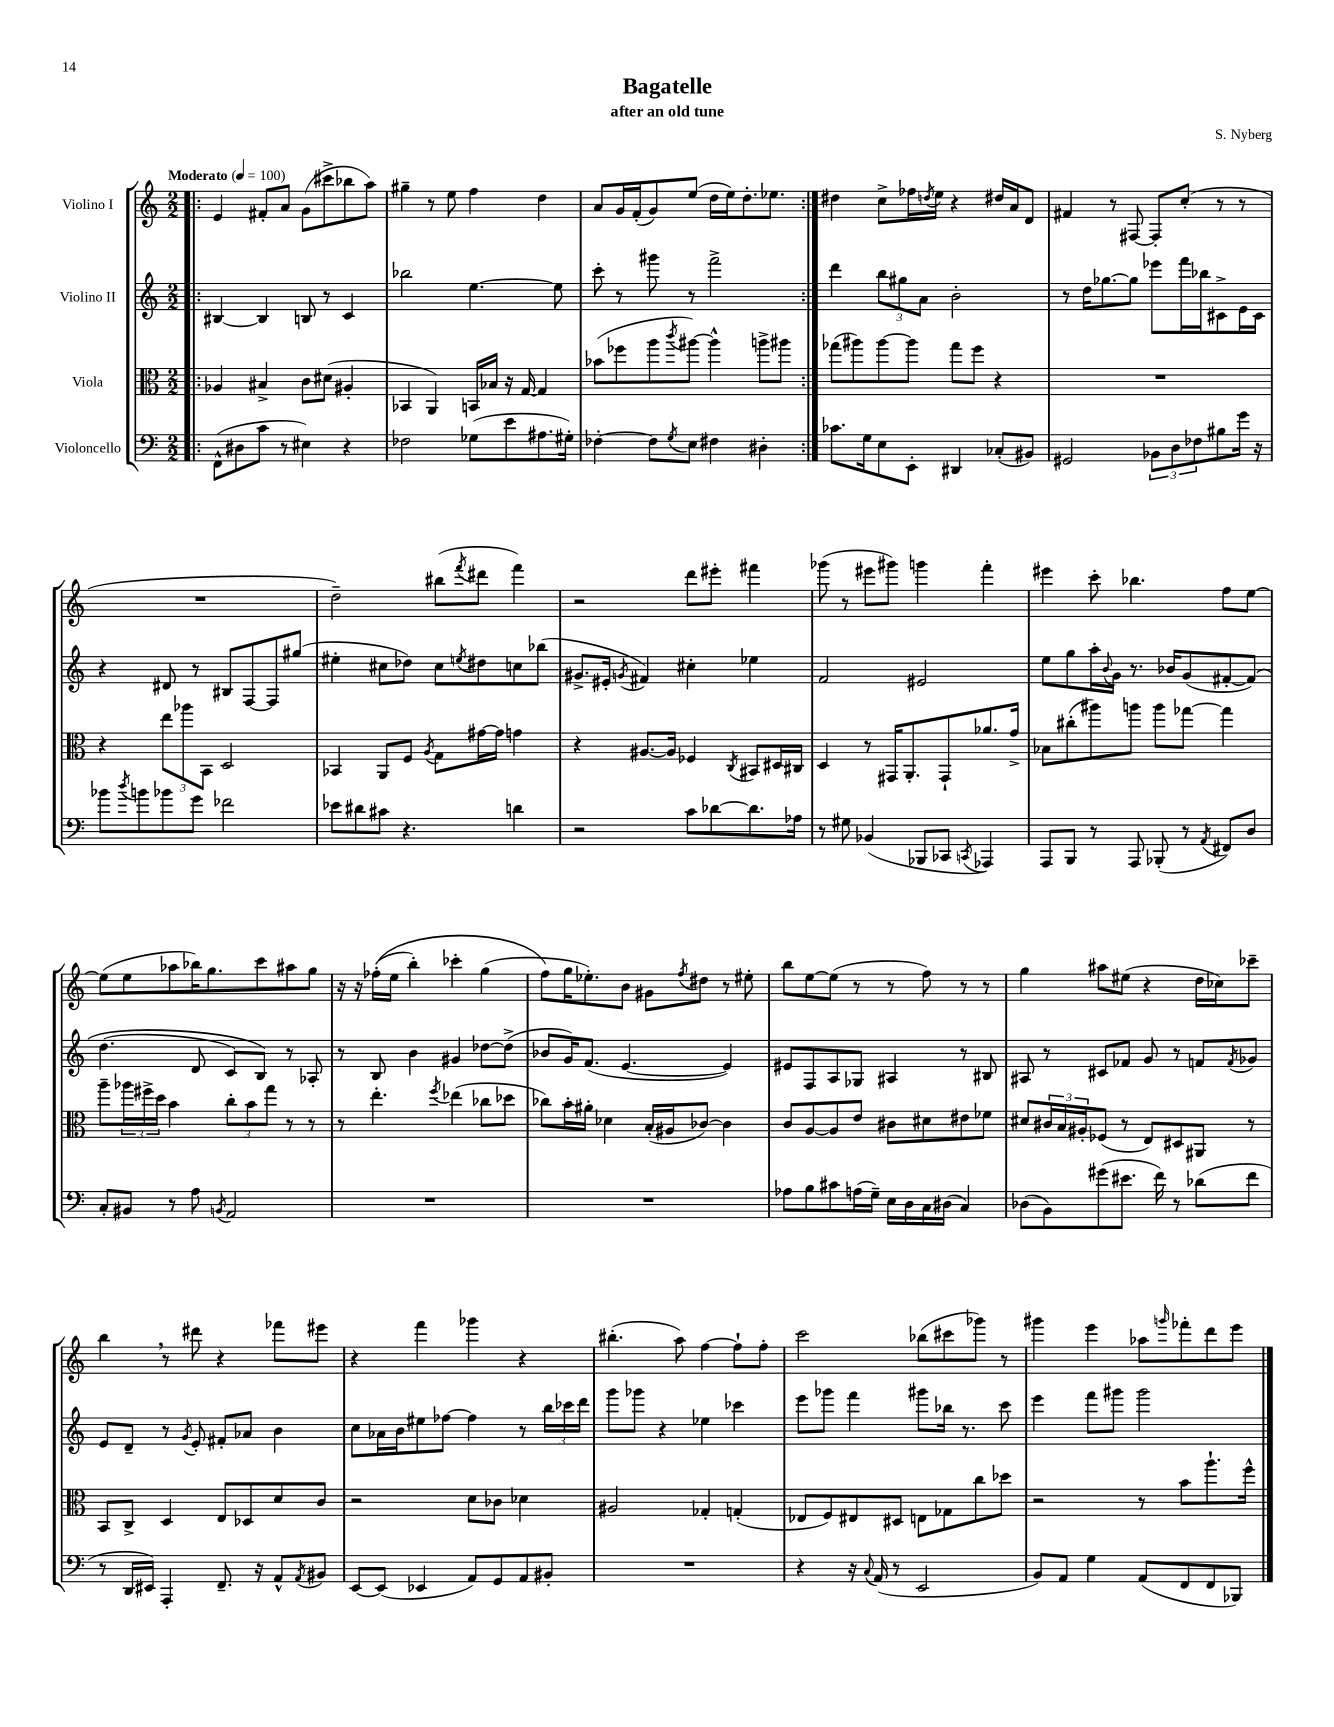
\header { title = "Bagatelle" composer = "S. Nyberg" subtitle = "after an old tune" }
<<
\new StaffGroup <<
\new Staff = "s0" \with { instrumentName = "Violino I" } {
    \clef treble \key c \major \numericTimeSignature \time 2/2 \tempo "Moderato" 4 = 100
    \repeat volta 2 { \bar ".|:" e'4 fis'8-. a'8 g'8( cis'''8-> bes''8 a''8) |
    gis''4-- r8 e''8 f''4 d''4 |
    a'8 g'16 f'16-.( g'8) e''8( d''16 e''16) d''8.-. ees''8. | }
    dis''4 c''8-> fes''16 \acciaccatura { d''8 } e''16 r4 dis''16 a'16 d'8 |
    fis'4 r8 fis8~ fis8-. c''8-.( r8 r8 |
    R1 |
    d''2--) bis''8( \acciaccatura { f'''8 } dis'''8 f'''4) |
    r2 d'''8 eis'''8-. fis'''4 |
    ges'''8( r8 eis'''8 gis'''8) g'''4 f'''4-. |
    eis'''4 c'''8-. bes''4. f''8 e''8~ |
    e''8( e''8 aes''8 bes''16) g''8. c'''8 ais''8 g''8 |
    r16 r16 fes''16-.(\( e''16 b''4-.) ces'''4-. g''4( |
    f''8\) g''16 ees''8.-.) b'8 gis'8 \acciaccatura { f''8 } dis''8 r8 eis''8-. |
    b''8 e''8~ e''8( r8 r8 f''8) r8 r8 |
    g''4 ais''8 eis''8( r4 d''16 ces''16) ces'''8-- |
    b''4 \breathe r8 dis'''8 r4 fes'''8 eis'''8 |
    r4 f'''4 ges'''4 r4 |
    bis''4.-.( a''8) f''4~ f''8-! f''8-. |
    c'''2 bes''8( cis'''8 ges'''8) r8 |
    gis'''4 e'''4 aes''8 \grace { g'''16 } fes'''8-. d'''8 e'''8 \bar "|." |
}
\new Staff = "s1" \with { instrumentName = "Violino II" } {
    \clef treble \key c \major \numericTimeSignature \time 2/2
    \repeat volta 2 { \bar ".|:" bis4~ bis4 b8 r8 c'4 |
    bes''2 e''4.~ e''8 |
    c'''8-. r8 gis'''8 r8 f'''2-> | }
    d'''4 \tuplet 3/2 { b''8 gis''8 a'8 } b'2-. |
    r8 d''16 ges''8.~ ges''8 ees'''8 f'''16 bes''16 cis'8-> e'16 cis'16 |
    r4 dis'8 r8 bis8 f8~ f8 gis''8( |
    eis''4-. cis''8 des''8) cis''8 \acciaccatura { e''8 } dis''8 c''8 bes''8( |
    gis'8.-> eis'16-. \acciaccatura { g'8 } fis'4) cis''4-. ees''4 |
    f'2 eis'2 |
    e''8 g''8 a''16-. \appoggiatura { b'8 } g'16 r8. bes'16 g'8( fis'8~-. fis'8)\( |
    d''4.( d'8 c'8) b8\) r8 aes8-. |
    r8 b8 b'4 gis'4 des''8~ des''8->( |
    bes'8 g'16) f'8.( e'4.~ e'4) |
    eis'8 f8 a8 ges8 ais4 r8 bis8 |
    ais8 r8 cis'8 fes'8 g'8 r8 f'8 \acciaccatura { f'8 } ges'8 |
    e'8 d'8-- r8 \acciaccatura { g'8 } e'8-. fis'8-. aes'8 b'4 |
    c''8 aes'16 b'16 eis''8 fes''8~ fes''4 r8 \tuplet 3/2 { b''16 ces'''16 d'''16 } |
    g'''8 ges'''8 r4 ees''4 ces'''4 |
    e'''8 ges'''8 f'''4 gis'''8 bes''16 r8. c'''8 |
    e'''4 f'''8 gis'''8 gis'''2 \bar "|." |
}
\new Staff = "s2" \with { instrumentName = "Viola" } {
    \clef alto \key c \major \numericTimeSignature \time 2/2
    \repeat volta 2 { \bar ".|:" aes4 bis4-> c'8 dis'8( ais4-. |
    bes,4 a,4) b,16 bes16 r16 g16~ g4 |
    bes'8( fes''8 a''8 \acciaccatura { c'''8 } ais''8~) ais''4-^ a''8-> ais''8 | }
    ges''8( ais''8) ais''8~ ais''8 ges''8 f''8 r4 |
    R1 |
    r4 \tuplet 3/2 { e''8 aes''8 b,8 } d2 |
    bes,4 a,8 f8 \acciaccatura { a8 } g8 gis'16~ gis'16 g'4 |
    r4 ais8.~ ais16 fes4 \acciaccatura { c8 } bis,8 dis16 cis16 |
    d4 r8 gis,16 a,8.-. gis,8-! aes'8. g'16-> |
    bes8 cis''8-.( ais''8) a''8 a''8 ges''8~ ges''4 |
    a''8-- \tuplet 3/2 { aes''16 fis''16-> d''16 } b'4 \tuplet 3/2 { c''8-. b'8 g''8 } r8 r8 |
    r8 e''4.-. \acciaccatura { f''8 } ees''4( ces''8 des''8 |
    ces''8) b'16-. ais'16-. des'4 b16-.( ais16 ces'8~) ces'4 |
    c'8 a8~ a8 e'8 cis'8 dis'8 eis'8 fes'8 |
    dis'8 \tuplet 3/2 { cis'16 b16 ais16-. } fes8( r8 e8) dis8 ais,8 r8 |
    b,8 c8-> d4 e8 des8 d'8 c'8 |
    r2 d'8 ces'8 des'4 |
    ais2 ges4-. g4-.( |
    ees8 f8) eis8 dis8 e8 ges8 c''8 des''8 |
    r2 r8 b'8 a''8.-! f''16-^ \bar "|." |
}
\new Staff = "s3" \with { instrumentName = "Violoncello" } {
    \clef bass \key c \major \numericTimeSignature \time 2/2
    \repeat volta 2 { \bar ".|:" f,8-^( dis8 c'8 r8 eis4) r4 |
    fes2 ges8( e'8 ais8. gis16-.) |
    fes4~-. fes8 \acciaccatura { g8 } e8 fis4 dis4-. | }
    ces'8. g16 e8 e,8-. dis,4 ces8-.( bis,8) |
    gis,2 \tuplet 3/2 { bes,8 d8 fes8 } bis8 g'16 r16 |
    bes'8 \acciaccatura { d''8 } b'8 bes'8 g'8 fes'2 |
    ees'8 dis'8 cis'8 r4. d'4 |
    r2 c'8 des'8~ des'8. aes16 |
    r8 gis8 bes,4( bes,,8 ces,8 \acciaccatura { c,8 } aes,,4) |
    a,,8 b,,8 r8 a,,8 bes,,8-.( r8 \acciaccatura { a,8 } fis,8) d8 |
    c8-. bis,8 r8 a8 \acciaccatura { b,8 } a,2 |
    R1 |
    R1 |
    aes8 b8 cis'8 a16( g16--) e16 d16 c16 dis16( c4) |
    des8( b,8) gis'8( eis'8. f'16) r8 des'8( f'8 |
    r8 d,16 eis,16) a,,4-. f,8.-- r16 a,8-^ \acciaccatura { a,8 } bis,8 |
    e,8~ e,8( ees,4 a,8) g,8 a,8 bis,8-. |
    R1 |
    r4 r16 \appoggiatura { c8 } a,16( r8 e,2 |
    b,8) a,8 g4 a,8( f,8 f,8 bes,,8) \bar "|." |
}
>>
>>
\layout { \context { \Score \remove "Bar_number_engraver" } }
